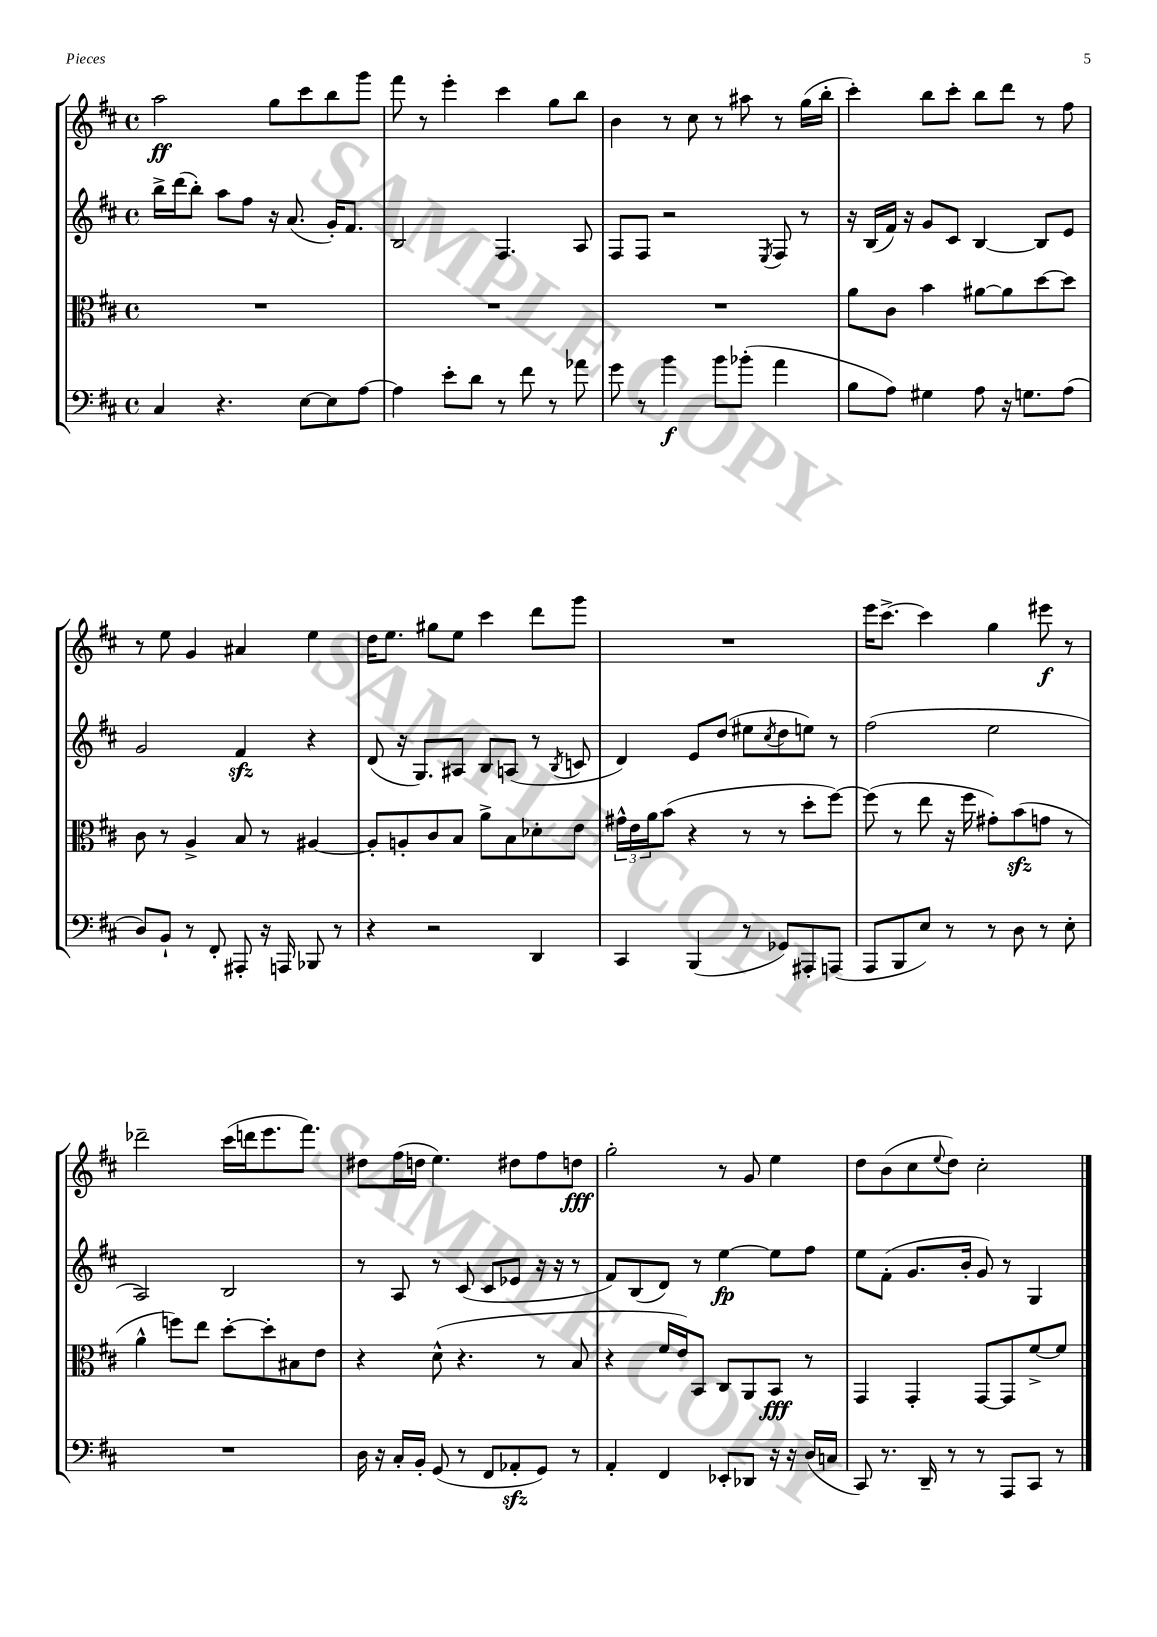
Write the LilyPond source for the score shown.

<<
\new StaffGroup <<
\new Staff = "s0" {
    \clef treble \key d \major \defaultTimeSignature \time 4/4
    a''2\ff g''8 cis'''8 b''8 g'''8 |
    fis'''8 r8 e'''4-. cis'''4 g''8 b''8 |
    b'4 r8 cis''8 r8 ais''8 r8 g''16( b''16-. |
    cis'''4-.) b''8 cis'''8-. b''8 d'''8 r8 fis''8 |
    r8 e''8 g'4 ais'4 e''4 |
    d''16 e''8. gis''8 e''8 cis'''4 d'''8 g'''8 |
    R1 |
    e'''16 cis'''8.~-> cis'''4 g''4 eis'''8\f r8 |
    des'''2-- cis'''16( d'''16 e'''8. fis'''8.) |
    dis''8 fis''16( d''16 e''4.) dis''8 fis''8 d''8\fff |
    g''2-. r8 g'8 e''4 |
    d''8 b'8( cis''8 \appoggiatura { e''8 } d''8) cis''2-. \bar "|." |
}
\new Staff = "s1" {
    \clef treble \key d \major \defaultTimeSignature \time 4/4
    b''16-> d'''16( b''8-.) a''8 fis''8 r16 a'8.( g'16-.) fis'8. |
    b2 fis4. a8 |
    fis8 fis8 r2 \acciaccatura { e8 } fis8 r8 |
    r16 b16( fis'16) r16 g'8 cis'8 b4~ b8 e'8 |
    g'2 fis'4\sfz r4 |
    d'8( r16 g8.) ais8 b8 a8( r8 \acciaccatura { b8 } c'8 |
    d'4) e'8 d''8( eis''8 \acciaccatura { cis''8 } d''8 e''8) r8 |
    fis''2( e''2 |
    a2) b2 |
    r8 a8 r8 cis'8( cis'8 ees'8 r16 r16 r8 |
    fis'8) b8( d'8) r8 e''4~\fp e''8 fis''8 |
    e''8 fis'8-.( g'8. b'16-. g'8) r8 g4 \bar "|." |
}
\new Staff = "s2" {
    \clef alto \key d \major \defaultTimeSignature \time 4/4
    R1 |
    R1 |
    R1 |
    a'8 cis'8 b'4 ais'8~ ais'8 d''8~ d''8 |
    cis'8 r8 a4-> b8 r8 ais4~ |
    ais8-. a8-. cis'8 b8 a'8-> b8 des'8-. e'8 |
    \tuplet 3/2 { gis'16-^ e'16 a'16 } b'8( r4 r8 r8 d''8-. fis''8~) |
    fis''8( r8 e''8 r16 fis''16 gis'8-.) b'8\sfz( g'8 r8 |
    a'4-^ f''8) e''8 d''8~-. d''8-. bis8 e'8 |
    r4 d'8-^( r4. r8 b8 |
    r4 fis'16 e'16) b,8 cis8 a,8 b,8\fff r8 |
    g,4 g,4-. g,8~ g,8 fis'8~-> fis'8 \bar "|." |
}
\new Staff = "s3" {
    \clef bass \key d \major \defaultTimeSignature \time 4/4
    cis4 r4. e8~ e8 a8~ |
    a4 e'8-. d'8 r8 fis'8 r8 aes'8 |
    g'8 r8 b'4\f b'8 bes'8-.( a'4 |
    b8 a8) gis4 a8 r16 g8. a8( |
    d8) b,8-! r8 fis,8-. ais,,8-. r16 a,,16 bes,,8 r8 |
    r4 r2 d,4 |
    cis,4 b,,4( r8 ges,8) ais,,8-. a,,8( |
    a,,8 b,,8 e8) r8 r8 d8 r8 e8-. |
    R1 |
    d16 r16 cis16-. b,16-. g,8( r8 fis,8 aes,8-.\sfz g,8) r8 |
    a,4-. fis,4 ees,8-. des,8 r16 r16 d16( c16 |
    cis,8) r8. d,16-- r8 r8 a,,8 cis,8 r8 \bar "|." |
}
>>
>>
\layout { \context { \Score \remove "Bar_number_engraver" } }
